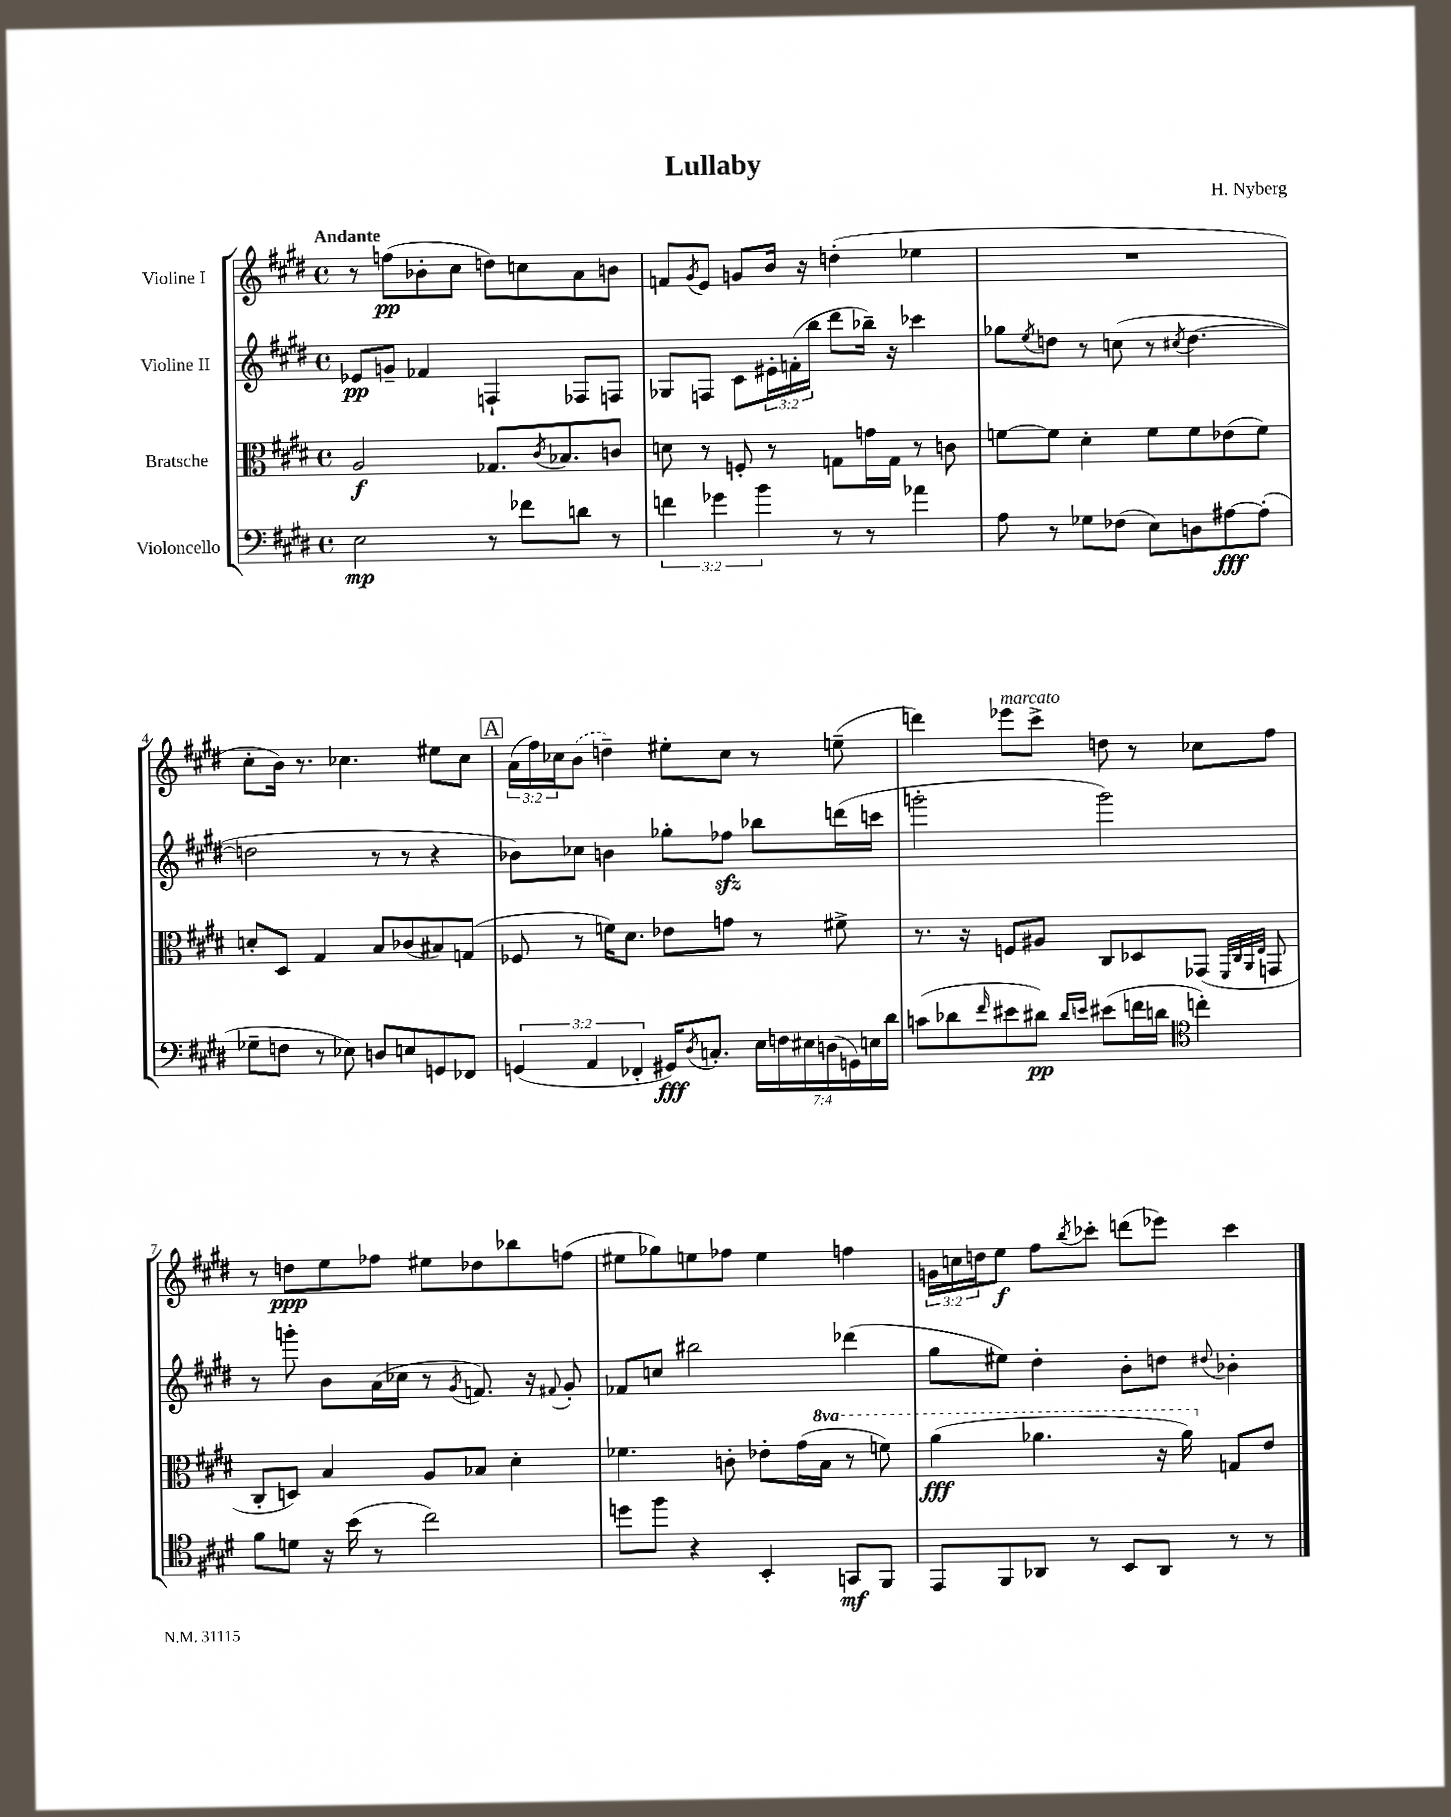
\header { title = "Lullaby" composer = "H. Nyberg" }
<<
\new StaffGroup <<
\new Staff = "s0" \with { instrumentName = "Violine I" } {
    \clef treble \key e \major \defaultTimeSignature \time 4/4 \override Staff.TupletNumber.text = #tuplet-number::calc-fraction-text \tempo "Andante"
    r8 f''8\pp( bes'8-. cis''8 d''8) c''8 a'8 b'8 |
    f'8 \acciaccatura { gis'8 } e'8 g'8 b'16 r16 d''4-.( ees''4 |
    R1 |
    cis''8-. b'16) r8. ces''4. eis''8 ces''8 |
    \mark \markup { \box "A" } \tuplet 3/2 { a'16( fis''16) ces''16 } \once \slurDashed b'8( d''4--) eis''8-. ces''8 r8 e''8--( |
    d'''4) ees'''8^\markup { \italic "marcato" } cis'''8-> d''8 r8 ces''8 fis''8 |
    r8 d''8\ppp e''8 fes''8 eis''8 des''8 bes''8 f''8( |
    eis''8 ges''8) e''8 fes''8 e''4 f''4 |
    \tuplet 3/2 { g'16 c''16 d''16 } e''8\f fis''8 \acciaccatura { b''8 } ces'''8-. d'''8( ees'''8) ces'''4 \bar "|." |
}
\new Staff = "s1" \with { instrumentName = "Violine II" } {
    \clef treble \key e \major \defaultTimeSignature \time 4/4 \override Staff.TupletNumber.text = #tuplet-number::calc-fraction-text
    ees'8\pp g'8-- fes'4 f4-! fes8 f8 |
    ges8 f8 cis'8 \tuplet 3/2 { eis'16-. f'16-.( b''16 } dis'''8 bes''16--) r16 ces'''4 |
    ges''8 \acciaccatura { e''8 } d''8 r8 c''8( r8 \acciaccatura { cis''8 } d''4.~ |
    d''2 r8 r8 r4 |
    \mark \markup { \box "A" } bes'8) ces''8 b'4 ges''8-. fes''8\sfz bes''8 d'''16( c'''16 |
    g'''2-. g'''2) |
    r8 g'''8-. b'8 a'16( ces''16 r8 \acciaccatura { gis'8 } f'8.) r16 \appoggiatura { fis'8 } gis'8-. |
    fes'8 c''8 bis''2 des'''4( |
    gis''8 eis''8) dis''4-. b'8-. d''8 \appoggiatura { dis''8 } bes'4-. \bar "|." |
}
\new Staff = "s2" \with { instrumentName = "Bratsche" } {
    \clef alto \key e \major \defaultTimeSignature \time 4/4 \set Staff.ottavationMarkups = #ottavation-simple-ordinals
    a2\f ges8. \acciaccatura { cis'8 } bes8. c'8 |
    d'8 r8 f8-. r8 g8 g'16 g16 r8 c'8 |
    f'8~ f'8 dis'4-. f'8 f'8 ees'8( f'8) |
    d'8-. dis8 gis4 b8 ces'8( bis8) g8( |
    \mark \markup { \box "A" } fes8 r8 f'16) dis'8. ees'8 g'8 r8 fis'8-> |
    r8. r16 f8 ais8 cis8 des8 ges,8( \grace { fis,32 cis32 a,32 e32 } g,8 |
    cis8-. d8) b4 a8 bes8 dis'4-. |
    fes'4. c'8-. ees'8-. gis'16( \ottava #1 b'16 r8 f''8) |
    a''4\fff( aes''4. r16 aes''16) \ottava #0 g8 e'8 \bar "|." |
}
\new Staff = "s3" \with { instrumentName = "Violoncello" } {
    \clef bass \key e \major \defaultTimeSignature \time 4/4 \override Staff.TupletNumber.text = #tuplet-number::calc-fraction-text
    e2\mp r8 fes'8 d'8 r8 |
    \tuplet 3/2 { f'4 ges'4 b'4 } r8 r8 aes'4 |
    a8 r8 ges8 fes8( e8) d8 ais8~\fff ais8-.( |
    ges8-- f8 r8 ees8) d8 e8 g,8 fes,8 |
    \mark \markup { \box "A" } \tuplet 3/2 { g,4( a,4 fes,4-. } gis,16\fff) \acciaccatura { dis8 } c8.-. \tuplet 7/4 { e16 f16 eis16 d16( g,16) e16 dis'16 } |
    c'8( des'8 \grace { fis'16 } eis'8 dis'8\pp) \grace { dis'16 e'16 } eis'8( f'16 d'16 \clef tenor c''4-.) |
    fis'8 d'8 r16 b'16( r8 cis''2) |
    d''8 fis''8 r4 b,4-. g,8\mf fis,8 |
    e,8 fis,8 aes,8 r8 b,8 aes,8 r8 r8 \bar "|." |
}
>>
>>
